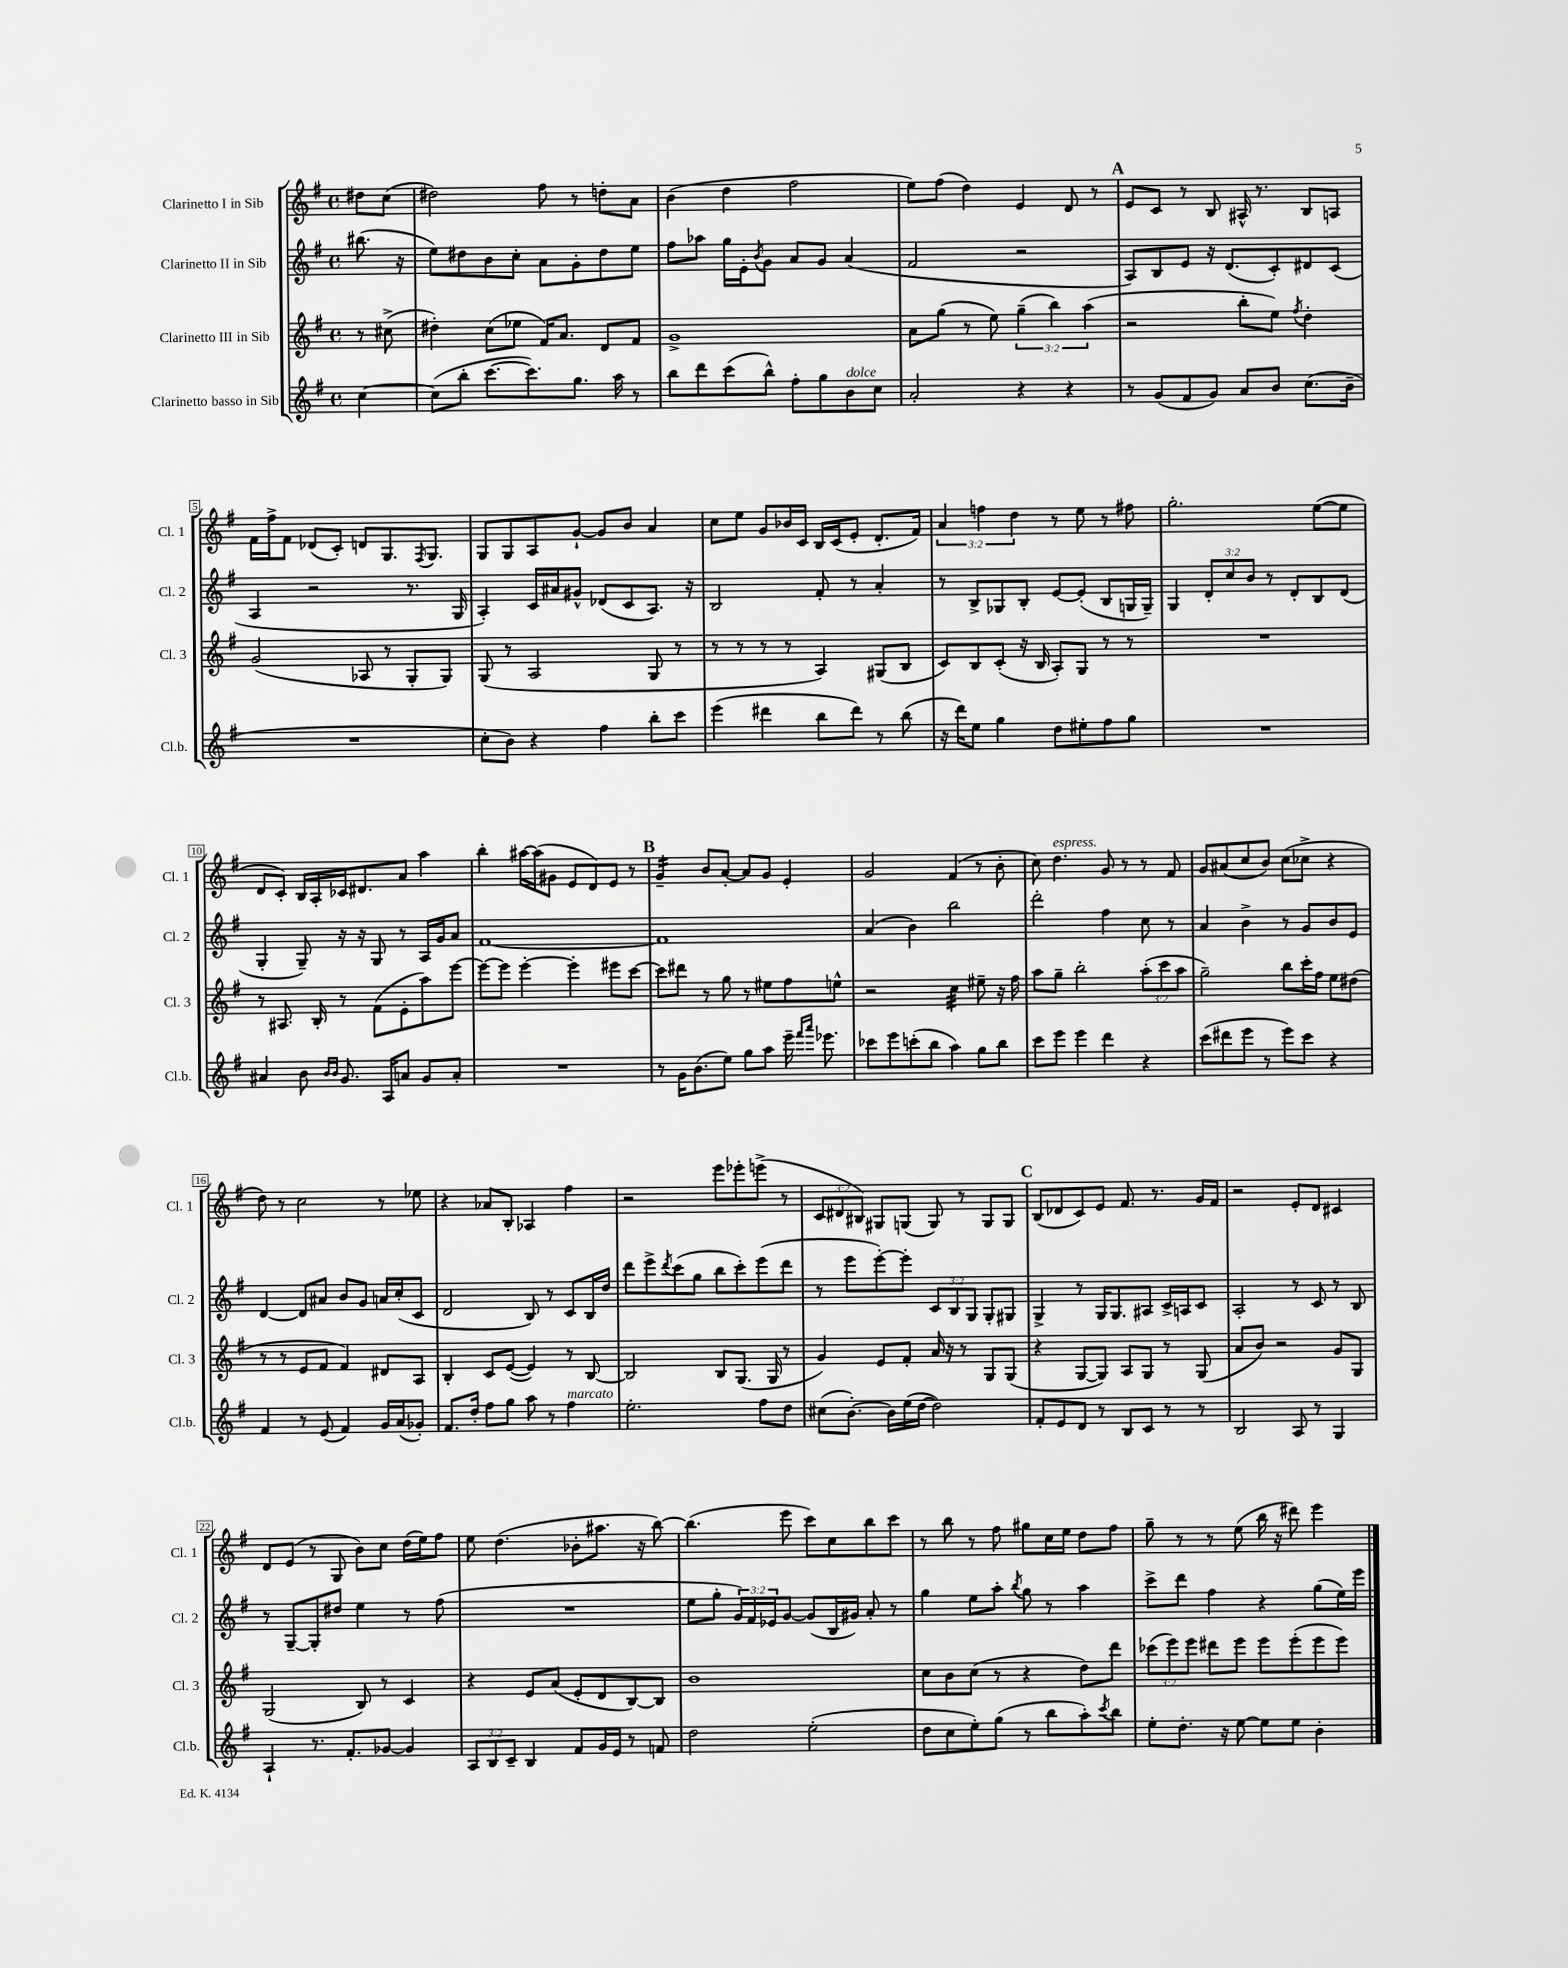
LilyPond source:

<<
\new StaffGroup <<
\new Staff = "s0" \with { instrumentName = "Clarinetto I in Sib" shortInstrumentName = "Cl. 1" } {
    \clef treble \key g \major \defaultTimeSignature \time 4/4 \override Staff.TupletNumber.text = #tuplet-number::calc-fraction-text \partial 4
    dis''8 c''8( |
    dis''2) fis''8 r8 d''8-. a'8 |
    b'4( d''4 fis''2 |
    e''8) fis''8( d''4) e'4 d'8 r8 |
    \mark \markup { \bold "A" } e'8 c'8 r8 b8 ais16-^ r8. b8 a8 |
    fis'16 fis''16-> fis'8 des'8( c'8-.) d'8 g8. \acciaccatura { fis8 } g8. |
    g8 g8 a8 g'8~-! g'8 b'8 a'4 |
    c''8 e''8 g'8 bes'16 c'16 b16 c'16( e'8-. d'8.-. fis'16) |
    \tuplet 3/2 { a'4 f''4 d''4 } r8 e''8 r8 fis''8 |
    g''2.-. e''8~( e''8 |
    d'8 c'8-.) b16 a16-. ces'16 dis'8. a'8 a''4 |
    b''4-. ais''16~ ais''16( gis'8 e'8 d'8) e'8 r8 |
    \mark \markup { \bold "B" } g'4:16-- b'8 a'8~-. a'8 g'8 e'4-. |
    g'2 fis'4( r8 b'8-. |
    c''8) d''4.^\markup { \italic "espress." } g'8 r8 r8 fis'8 |
    g'8 ais'8( c''8 b'8) c''8( ces''8-> r4 |
    d''8) r8 c''2 r8 ees''8 |
    r4 aes'8 b8-. aes4 fis''4 |
    r2 e'''8 ees'''8-. e'''8->( r8 |
    \tuplet 3/2 { c'8 dis'8 bis8) } gis8 g8( g8) r8 g8 g8 |
    \mark \markup { \bold "C" } b8( des'8 c'8) e'8 fis'8. r8. g'16 fis'16 |
    r2 e'8-. d'8 cis'4 |
    d'8 e'8( r8 g8 b'8) c''8 d''16( e''16) fis''8 |
    e''8 d''4.( bes'8-. ais''8. r16 b''8~) |
    b''4.( e'''8 c'''8) c''8 b''8 c'''8 |
    r8 b''8 r8 fis''8 gis''8 c''16 e''16 d''8 fis''8 |
    g''8-- r8 r8 e''8( b''16 r16 dis'''8) e'''4 \bar "|." |
}
\new Staff = "s1" \with { instrumentName = "Clarinetto II in Sib" shortInstrumentName = "Cl. 2" } {
    \clef treble \key g \major \defaultTimeSignature \time 4/4 \override Staff.TupletNumber.text = #tuplet-number::calc-fraction-text \partial 4
    bis''8.( r16 |
    e''8) dis''8 b'8 c''8-. a'8 g'8-. dis''8 e''8 |
    fis''8 aes''8 g''16 e'16-. \acciaccatura { b'8 } g'8 a'8 g'8 a'4( |
    fis'2 r2 |
    \mark \markup { \bold "A" } a8) b8 e'8 r16 d'8.( c'8-.) dis'8 c'8( |
    a4 r2 r8. g16 |
    a4-.) c'16 ais'16 gis'8-^ des'8( c'8 a8.) r16 |
    b2 fis'8-. r8 a'4-. |
    r8 b8-> ges8 b8-. e'8~ e'8-.( b8 g16 g16--) |
    g4 \tuplet 3/2 { d'8-. c''8 b'8 } r8 d'8-. b8 d'8( |
    g4-. g8--) r16 r16 g8 r8 a16 g'16 a'8 |
    fis'1~ |
    \mark \markup { \bold "B" } fis'1 |
    a'4( b'4) b''2 |
    d'''2-. fis''4 c''8 r8 |
    a'4 b'4-> r8 g'8 b'8 e'8 |
    d'4~ d'8 ais'8 b'8 g'8 a'16 c''16-.( c'8 |
    d'2 b8) r8 c'8 b16 d''16 |
    d'''8 e'''8-> \acciaccatura { d'''8 } c'''8( g''8 b''8 c'''8-.) e'''8( d'''8 |
    r8 e'''8 e'''8~-.) e'''8-. \tuplet 3/2 { c'8 b8 g8 } g8-. gis8 |
    \mark \markup { \bold "C" } g4-> r8 g16 g8. ais8 c'16-> a16 c'8 |
    a2-. r8 c'8 r8 b8 |
    r8 g8~-- g8-. dis''8 e''4 r8 fis''8( |
    R1 |
    e''8 g''8-. \tuplet 3/2 { g'16) fis'16 ees'16 } g'8~ g'8( b16 gis'16) a'8-. r8 |
    g''4 e''8 a''8-. \acciaccatura { b''8 } g''8 r8 a''4 |
    c'''8-> d'''8 fis''4 r4 g''8( e''16) e'''16 \bar "|." |
}
\new Staff = "s2" \with { instrumentName = "Clarinetto III in Sib" shortInstrumentName = "Cl. 3" } {
    \clef treble \key g \major \defaultTimeSignature \time 4/4 \override Staff.TupletNumber.text = #tuplet-number::calc-fraction-text \partial 4
    r8 cis''8->( |
    dis''4-.) c''8( ees''8 fis'16) a'8. d'8 fis'8 |
    g'1-> |
    a'8 g''8( r8 e''8) \tuplet 3/2 { g''4--( b''4) a''4( } |
    \mark \markup { \bold "A" } r2 b''8-. e''8) \acciaccatura { fis''8 } d''4-. |
    g'2( aes8 r8 g8-. g8) |
    g8( r8 a2 g8 r8 |
    r8 r8 r8 r8 a4) gis8( b8 |
    c'8) b8 c'8-.( r16 b16 a8-.) g8 r8 r8 |
    R1 |
    r8 ais8. b16-. r8 fis'8( e'8-. a''8) e'''8~ |
    e'''8~ e'''8 e'''4~-. e'''4-. eis'''8 c'''8~ |
    \mark \markup { \bold "B" } c'''8 dis'''8 r8 g''8 r8 eis''8 fis''8 e''8-^ |
    r2 c''4:32 eis''8-- r16 fis''16 |
    a''8 g''8-- b''2-. \tuplet 3/2 { a''8-.( c'''8 a''8 } |
    g''2--) b''8 c'''16-. fis''16 e''8 dis''8( |
    r8 r8 e'8 fis'8 fis'4) dis'8 a8 |
    b4-. c'8 e'8~( e'4) r8 b8~ |
    b2 b8 g8.( g16 r8 |
    g'4) e'8 fis'8-. a'16 r16 r8 g8 g8( |
    \mark \markup { \bold "C" } r4 g8~ g8) a8 g8 r8 g8( |
    a'8 b'8) r2 g'8 g8 |
    g2( b8) r8 c'4 |
    r4 e'8 a'8( e'8-. d'8 b8~) b8 |
    b'1 |
    c''8 b'8 c''8( r8 r4 d''8) d'''8 |
    \tuplet 3/2 { ces'''8( e'''8) e'''8 } dis'''8 e'''8 e'''8 e'''8-.( e'''8 e'''8) \bar "|." |
}
\new Staff = "s3" \with { instrumentName = "Clarinetto basso in Sib" shortInstrumentName = "Cl.b." } {
    \clef treble \key g \major \defaultTimeSignature \time 4/4 \override Staff.TupletNumber.text = #tuplet-number::calc-fraction-text \partial 4
    c''4~ |
    c''8( b''8-. c'''8.~ c'''8.) g''8. a''16 r8 |
    b''8 d'''8 c'''8( b''8-^) fis''8-. g''8 b'8^\markup { \italic "dolce" } c''8 |
    a'2-. r4 r4 |
    \mark \markup { \bold "A" } r8 g'8( fis'8 g'8) a'8 b'8 c''8.( b'16-- |
    R1 |
    c''8-. b'8) r4 fis''4 b''8-. c'''8 |
    e'''4( dis'''4 b''8 dis'''8) r8 b''8( |
    r16 d'''16) e''8 g''4 d''8 eis''8-. fis''8 g''8 |
    R1 |
    ais'4 b'8 \grace { b'16 b'16 } g'8. a16 a'8 g'8 a'8-. |
    R1 |
    \mark \markup { \bold "B" } r8 g'16 b'8.( e''8) g''8 a''8 e'''16-- \grace { fis'''16 a'''16 } ees'''8. |
    ces'''8 e'''8 c'''8-.( b''8 a''4) g''8 b''8 |
    c'''8 e'''8 e'''4 d'''4 r4 |
    c'''8( dis'''8 e'''8 r8 e'''8) c'''8 r4 |
    fis'4 r8 e'8( fis'4) g'16 a'16( ges'8-.) |
    fis'8. d''16-. fis''8 g''8 a''8 r8 fis''4^\markup { \italic "marcato" } |
    e''2.-. fis''8 d''8 |
    cis''8( b'8.~-.) b'16 e''16( d''16~ d''2) |
    \mark \markup { \bold "C" } fis'8-. e'8 d'8 r8 b8 c'8 r8 r8 |
    b2 a8 r8 g4 |
    a4-! r8. fis'8.-. ges'8~ ges'4 |
    \tuplet 3/2 { a8 b8 c'8-- } b4 fis'8 g'16 e'16 r8 f'8 |
    d''2 e''2-.( |
    d''8 c''8 e''8-.) g''8( r8 b''8 a''8-.) \acciaccatura { c'''8 } b''8 |
    e''8-. d''8.-. r16 e''8~ e''8 e''8 b'4-. \bar "|." |
}
>>
>>
\layout { \context { \Score \override BarNumber.stencil = #(make-stencil-boxer 0.1 0.3 ly:text-interface::print) } }
